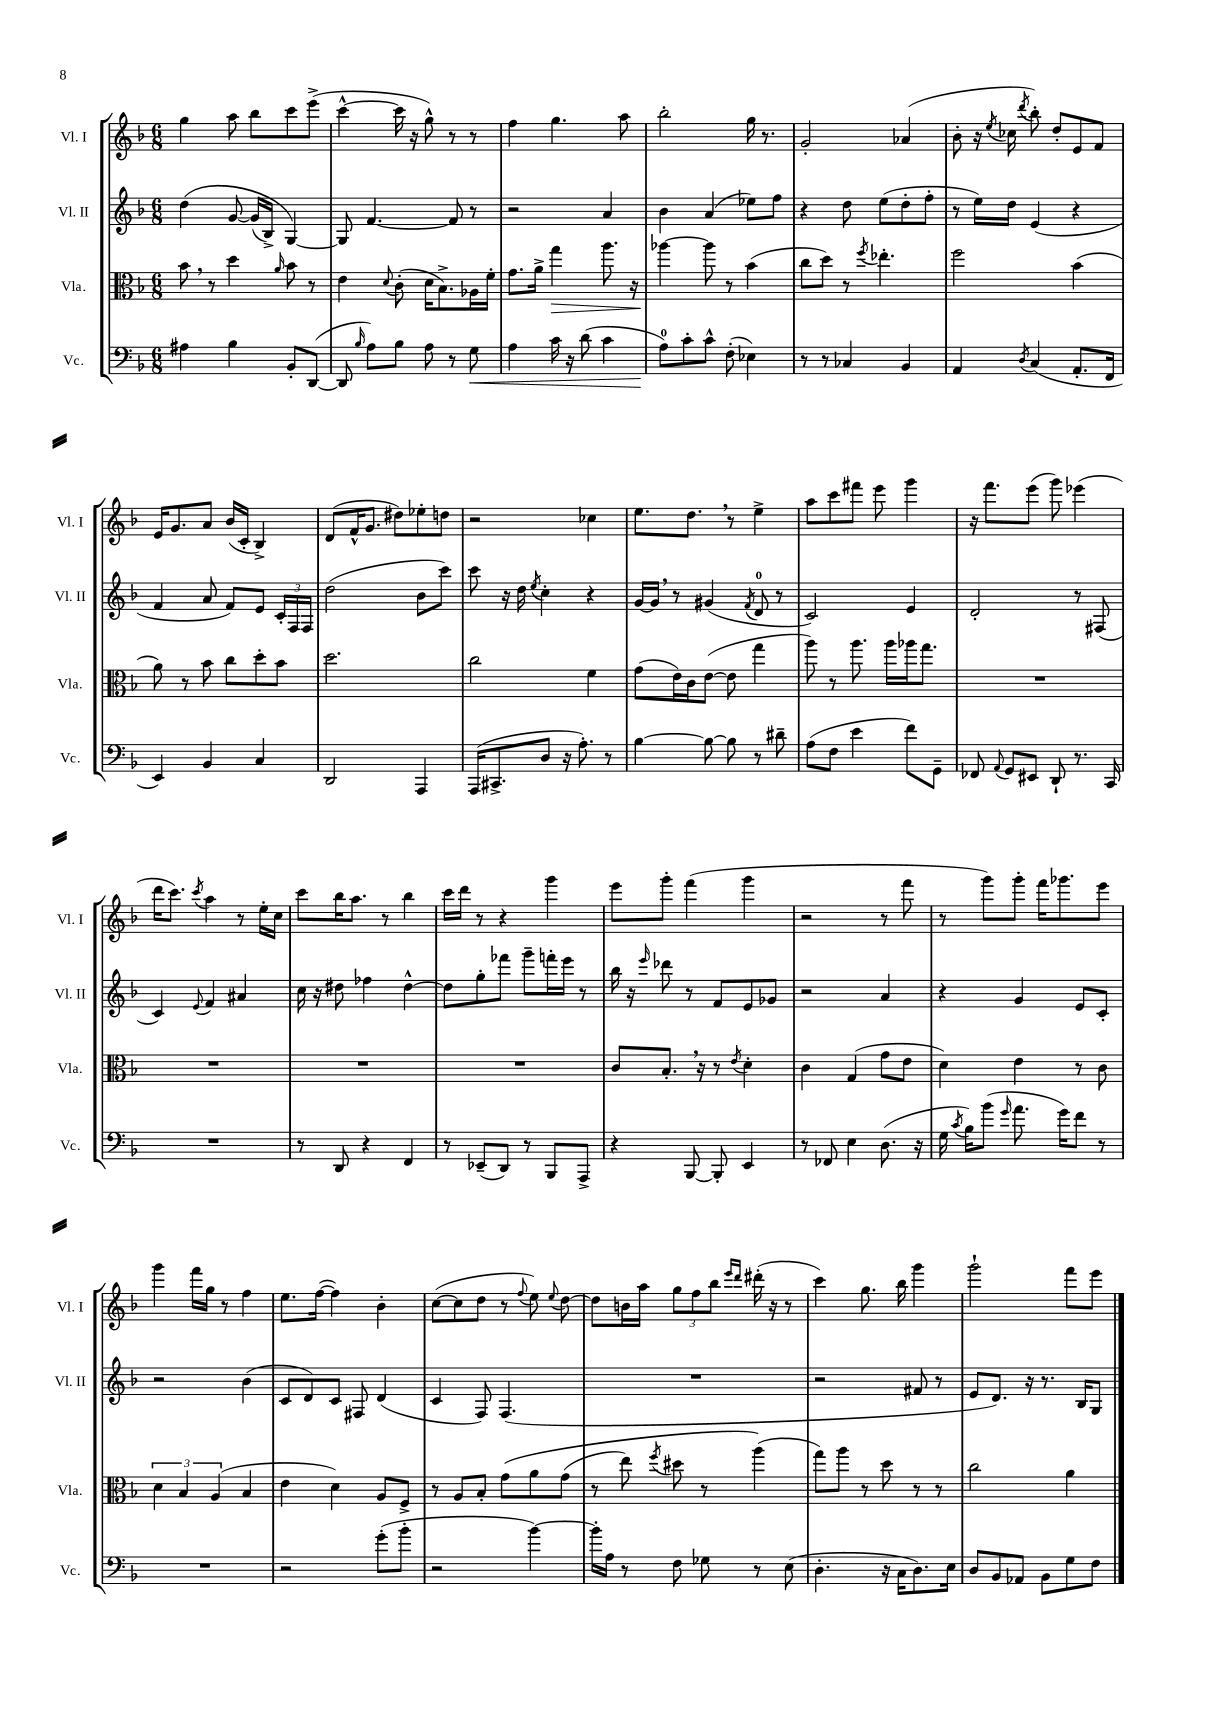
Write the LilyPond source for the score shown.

<<
\new StaffGroup <<
\new Staff = "s0" \with { instrumentName = "Vl. I" shortInstrumentName = "Vl. I" } {
    \clef treble \key f \major \numericTimeSignature \time 6/8
    \autoBeamOff g''4 a''8 bes''8[ c'''8 e'''8]->( |
    c'''4~-^ c'''16 r16 g''8-^) r8 r8 |
    f''4 g''4. a''8 |
    bes''2-. g''16 r8. |
    g'2-. aes'4( |
    bes'8-. r16 \acciaccatura { e''8 } ces''16 \acciaccatura { d'''8 } bes''8-.) d''8[-. e'8 f'8] |
    e'16[ g'8. a'8] bes'16[( c'16]-. bes4->) |
    d'8[( f'16-^ g'8.] dis''8[) ees''8-. d''8] |
    r2 ces''4 |
    e''8.[ d''8.] \breathe r8 e''4-> |
    a''8[ c'''8 fis'''8] e'''8 g'''4 |
    r16 f'''8.[ e'''8]( g'''8) ees'''4( |
    d'''16[ c'''8.]) \acciaccatura { c'''8 } a''4 r8 e''16[-. c''16] |
    c'''8[ bes''16 a''8.] r8 bes''4 |
    c'''16[ d'''16] r8 r4 g'''4 |
    e'''8[ g'''8]-. f'''4( g'''4 |
    r2 r8 f'''8 |
    r8 g'''8[) g'''8]-. f'''16[ ges'''8. e'''8] |
    g'''4 f'''16[ g''16] r8 f''4 |
    e''8.[ f''16]~( f''4) bes'4-. |
    c''8[~( c''8 d''8] r8 \appoggiatura { f''8 } e''8) \appoggiatura { e''8 } d''8~ |
    d''8[ b'16 a''16] \tuplet 3/2 { g''8[ f''8 bes''8] } \grace { e'''16[ d'''16] } dis'''16-.( r16 r8 |
    c'''4) g''8. bes''16 g'''4 |
    g'''2-! f'''8[ e'''8] \bar "|." |
}
\new Staff = "s1" \with { instrumentName = "Vl. II" shortInstrumentName = "Vl. II" } {
    \clef treble \key f \major \numericTimeSignature \time 6/8
    \autoBeamOff d''4\( g'8~ g'16[( bes16]->) g4~\) |
    g8 f'4.~ f'8 r8 |
    r2 a'4 |
    bes'4 a'4( ees''8[) f''8] |
    r4 d''8 e''8[( d''8-. f''8]-. |
    r8 e''16[) d''16] e'4( r4 |
    f'4 a'8 f'8[) e'8] \tuplet 3/2 { c'16[-. f16 f16] } |
    d''2( bes'8[ c'''8]) |
    c'''8 r16 d''16 \acciaccatura { e''8 } c''4-. r4 |
    g'16[~ g'16] \breathe r8 gis'4( \acciaccatura { f'8 } d'8-0 r8 |
    c'2) e'4 |
    d'2-. r8 fis8( |
    c'4) \appoggiatura { e'8 } f'4 ais'4 |
    c''16 r16 dis''8 fes''4 dis''4~-^ |
    dis''8[ g''8-. fes'''8] g'''8[-- f'''16-. e'''16] r8 |
    bes''16 r16 \grace { e'''16 } des'''8 r8 f'8[ e'8 ges'8] |
    r2 a'4 |
    r4 g'4 e'8[ c'8]-. |
    r2 bes'4( |
    c'8[ d'8) c'8] fis8 d'4( |
    c'4 f8) f4.( |
    R2. |
    r2 fis'8 r8 |
    e'8[ d'8.]) r16 r8. bes16[ g8] \bar "|." |
}
\new Staff = "s2" \with { instrumentName = "Vla." shortInstrumentName = "Vla." } {
    \clef alto \key f \major \numericTimeSignature \time 6/8
    \autoBeamOff bes'8 \breathe r8 d''4 \grace { a'16 } bes'8 r8 |
    e'4 \appoggiatura { d'8 } c'8-.( d'16[ bes8.->) aes16 f'16]-. |
    g'8.[ a'16]-> g''4\> a''8. r16 |
    aes''4~\! aes''8 r8 bes'4( |
    c''8[ d''8]) r8 \acciaccatura { f''8 } ees''4.-. |
    f''2 bes'4( |
    a'8) r8 bes'8 c''8[ d''8-. bes'8] |
    d''2. |
    c''2 f'4 |
    g'8[( e'16) c'16 e'8]~( e'8 g''4 |
    a''8) r8 a''8. a''16[ aes''16 g''8.] |
    R2. |
    R2. |
    R2. |
    R2. |
    c'8[ bes8.]-. \breathe r16 r8 \acciaccatura { e'8 } d'4-. |
    c'4 g4( g'8[ e'8] |
    d'4) e'4 r8 c'8 |
    \tuplet 3/2 { d'4 bes4 a4( } bes4 |
    e'4 d'4) a8[ f8]-> |
    r8 a8[ bes8]-. g'8[\( a'8 g'8]( |
    r8 e''8) \acciaccatura { f''8 } dis''8 r8 a''4(\) |
    g''8[) a''8] r8 d''8 r8 r8 |
    c''2 a'4 \bar "|." |
}
\new Staff = "s3" \with { instrumentName = "Vc." shortInstrumentName = "Vc." } {
    \clef bass \key f \major \numericTimeSignature \time 6/8
    \autoBeamOff ais4 bes4 bes,8[-. d,8]~( |
    d,8 \grace { bes16 } a8[) bes8] a8 r8 g8\< |
    a4 c'16 r16 d'8( c'4 |
    a8[-0\!) c'8-. c'8]-^ f8-.( ees4) |
    r8 r8 ces4 bes,4 |
    a,4 \acciaccatura { d8 } c4( a,8.[-. f,16] |
    e,4) bes,4 c4 |
    d,2 a,,4 |
    a,,16[( cis,8.-> d8] r16 a8.-.) r8 |
    bes4~ bes8~ bes8 r8 dis'8-- |
    a8[( f8] e'4 f'8[) g,8]-- |
    fes,8 \appoggiatura { a,8 } g,8[ eis,8] d,8-! r8. c,16 |
    R2. |
    r8 d,8 r4 f,4 |
    r8 ees,8[--( d,8]) r8 bes,,8[ a,,8]-> |
    r4 bes,,8~ bes,,8-. e,4 |
    r8 fes,8 e4 d8.( r16 |
    g16 \acciaccatura { c'8 } bes16[) bes'8]( \grace { g'16 } a'8. g'16[) f'8] r8 |
    R2. |
    r2 g'8[-.( bes'8]-. |
    r2 bes'4~) |
    bes'16[-. a16] r8 f8 ges8 r8 e8( |
    d4.-. r16 c16[ d8.) e16] |
    d8[ bes,8 aes,8] bes,8[ g8 f8] \bar "|." |
}
>>
>>
\layout { \context { \Score \remove "Bar_number_engraver" } }
